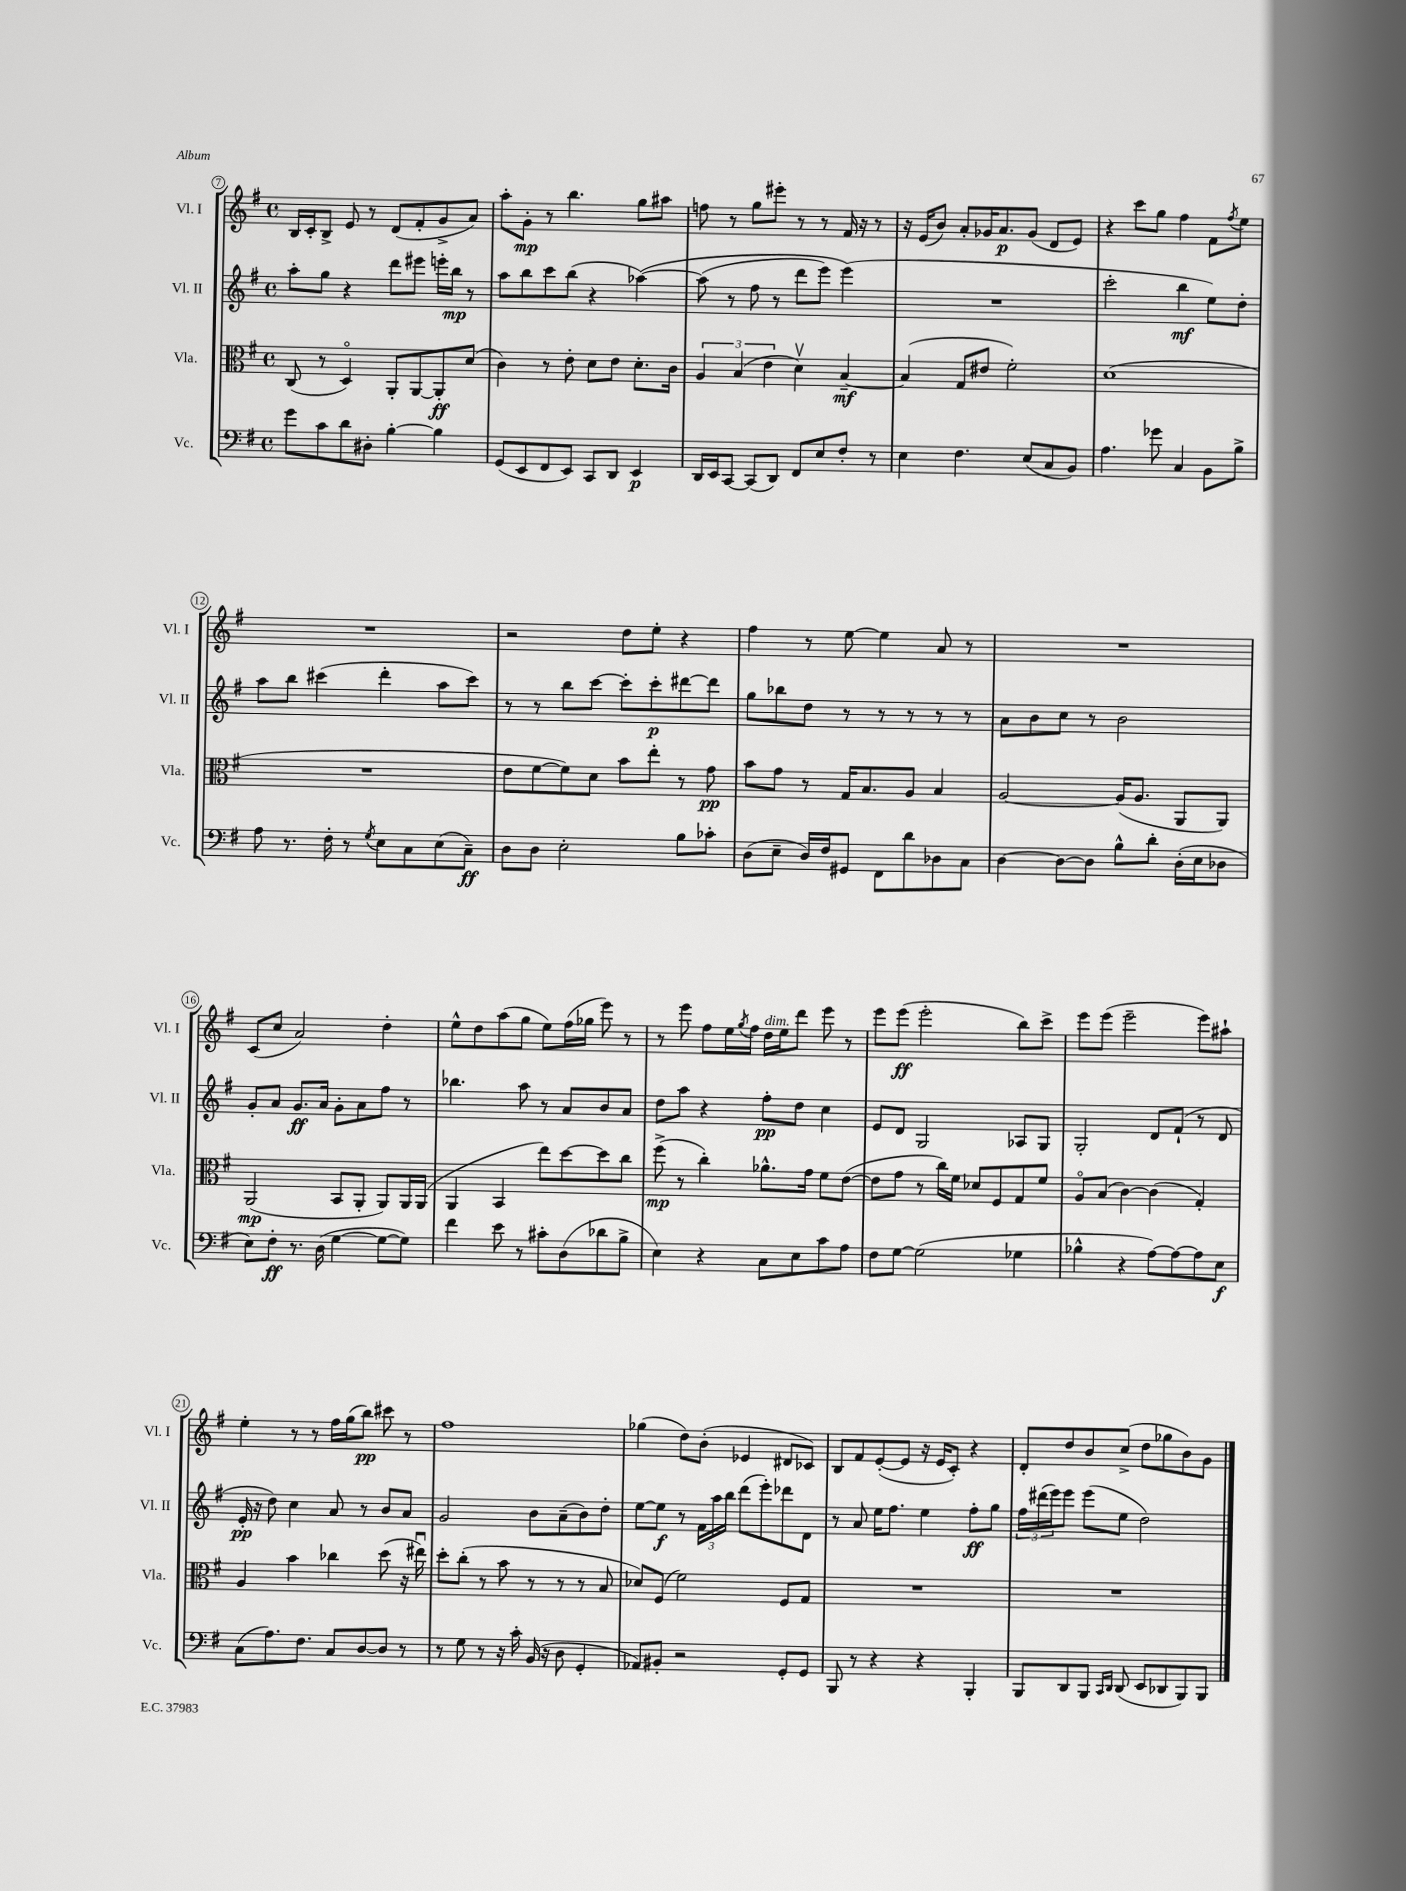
<<
\new StaffGroup <<
\new Staff = "s0" \with { instrumentName = "Vl. I" shortInstrumentName = "Vl. I" } {
    \clef treble \key g \major \defaultTimeSignature \time 4/4
    b16 c'16-. b8-> e'8 r8 d'8( fis'8-. g'8-> a'8) |
    a''8-. g'8-.\mp r8 b''4. g''8 ais''8 |
    f''8 r8 g''8 eis'''8-. r8 r8 fis'16 r16 r8 |
    r16 e'16( b'8) a'8-. ges'16 a'8.\p ges'8( d'8 e'8) |
    r4 c'''8 g''8 fis''4 fis'8 \acciaccatura { fis''8 } e''8 |
    R1 |
    r2 d''8 e''8-. r4 |
    fis''4 r8 e''8~ e''4 a'8 r8 |
    R1 |
    c'8( c''8 a'2) d''4-. |
    e''8-^ d''8 a''8( g''8 e''8) fis''16( ges''16 e'''8) r8 |
    r8 e'''8 fis''8 e''16 \acciaccatura { g''8 } fis''16 d''16^\markup { \italic "dim." } e''16 d'''8 e'''8 r8 |
    e'''8 e'''8\ff( e'''2-. b''8) c'''8-> |
    e'''8 e'''8( e'''2-- e'''8) ais''8-! |
    e''4-. r8 r8 fis''16 g''16( b''8\pp) cis'''8 r8 |
    fis''1 |
    ges''4( d''8) b'8-.( ees'4 dis'8 ces'8) |
    b8 fis'8 e'8~-.( e'8 r16 e'16 c'8-.) r4 |
    d'8-. d''8 b'8 c''8->( d''8 ges''8 b'8) g'8 \bar "|." |
}
\new Staff = "s1" \with { instrumentName = "Vl. II" shortInstrumentName = "Vl. II" } {
    \clef treble \key g \major \defaultTimeSignature \time 4/4
    a''8-. g''8 r4 d'''8 eis'''8 e'''16-. b''16\mp r8 |
    a''8 b''8 c'''8 b''8( r4 aes''4~)\( |
    aes''8( r8 fis''8 r8 d'''8 e'''8) e'''4(\) |
    R1 |
    c'''2-. b''4\mf e''8) d''8-. |
    a''8 b''8 cis'''4( d'''4-. a''8 cis'''8) |
    r8 r8 b''8 c'''8~ c'''8-. c'''8-.\p dis'''8~ dis'''8 |
    g''8 bes''8 d''8 r8 r8 r8 r8 r8 |
    a'8 b'8 c''8 r8 b'2 |
    g'8-. a'8 g'8.\ff a'16 g'8-. a'8 fis''8 r8 |
    bes''4. a''8 r8 a'8 b'8 a'8 |
    d''8 a''8 r4 fis''8-.\pp d''8 c''4 |
    e'8 d'8 g2 aes8 g8 |
    g2-. d'8 fis'8-!( r8 d'8 |
    e'16-.\pp r16 d''8) c''4 a'8 r8 b'8 a'8 |
    g'2 b'8 a'8--( b'8) d''8-. |
    e''8~ e''8\f r8 \tuplet 3/2 { fis'16 a''16 b''16 } d'''8( e'''8-.) des'''8 d'8 |
    r8 a'8 e''16 fis''8. e''4 fis''8-.\ff g''8 |
    \tuplet 3/2 { fis''16 dis'''16( e'''16) } e'''8 e'''8( e''8 d''2) \bar "|." |
}
\new Staff = "s2" \with { instrumentName = "Vla." shortInstrumentName = "Vla." } {
    \clef alto \key g \major \defaultTimeSignature \time 4/4
    c8( r8 d4\flageolet) a,8-. a,8~ a,8-.\ff d'8( |
    c'4) r8 e'8-. d'8 e'8 d'8.-. c'16 |
    \tuplet 3/2 { a4 b4( e'4 } d'4\upbow) b4~--\mf |
    b4( g8 eis'8 fis'2-.) |
    d'1( |
    R1 |
    e'8 fis'8~ fis'8) d'8 b'8 e''8-. r8 g'8\pp |
    b'8 g'8 r8 g16 b8. a8 b4 |
    a2~ a16( a8. a,8 a,8) |
    a,2\mp( b,8 a,8-. a,8) a,16 a,16( |
    a,4 b,4 e''8) d''8~ d''8 c''8 |
    fis''8->\mp( r8 c''4-.) aes'8.-^ g'16 fis'8 e'8~( |
    e'8 g'8 r8 c''16) fis'16 des'8 fis8 g8 fis'8 |
    a8\flageolet b8( c'4~) c'4( g4-.) |
    a4 b'4 ces''4 d''8( r16 eis''16\downbow) |
    d''8-. c''8-.( r8 b'8 r8 r8 r8 b8 |
    des'8) fis8( fis'2) fis8 g8 |
    R1 |
    R1 \bar "|." |
}
\new Staff = "s3" \with { instrumentName = "Vc." shortInstrumentName = "Vc." } {
    \clef bass \key g \major \defaultTimeSignature \time 4/4
    g'8 c'8 d'8 dis8-. b4~-. b4 |
    g,8( e,8 fis,8 e,8) c,8 d,8 e,4\p |
    d,16 e,16 c,8~ c,8( d,8) fis,8 e8 fis8-. r8 |
    e4 fis4. e8( c8 b,8) |
    a4. ges'8 c4 b,8 b8-> |
    a8 r8. fis16-. r8 \acciaccatura { g8 } e8 c8 e8( c8--\ff) |
    d8 d8 e2-. b8 ces'8-. |
    d8( e8-- d16) fis16 gis,8 fis,8 d'8 des8 c8 |
    d4~ d8~ d8 b8-^ d'8-. d16-.( e16 des8 |
    e8) fis8-.\ff r8. d16( g4~ g8~ g8) |
    fis'4 e'8 r8 cis'8-. d8( des'8 b8-> |
    e4) r4 c8 e8 c'8 a8 |
    fis8 g8~ g2( ges4 |
    bes4-^ r4 a8~) a8~ a8 e8\f |
    c8( a8.) fis8. c8 d8~ d8 r8 |
    r8 g8 r8 r16 c'16-. b,16( r16 d8 g,4-. |
    aes,8) bis,8-. r2 g,8-. g,8 |
    b,,8 r8 r4 r4 b,,4-. |
    b,,8 d,8 b,,8 \grace { c,16 d,16 } d,8( e,8 des,8 b,,8) b,,8 \bar "|." |
}
>>
>>
\layout { \context { \Score currentBarNumber = #7 \override BarNumber.stencil = #(make-stencil-circler 0.1 0.3 ly:text-interface::print) } }
